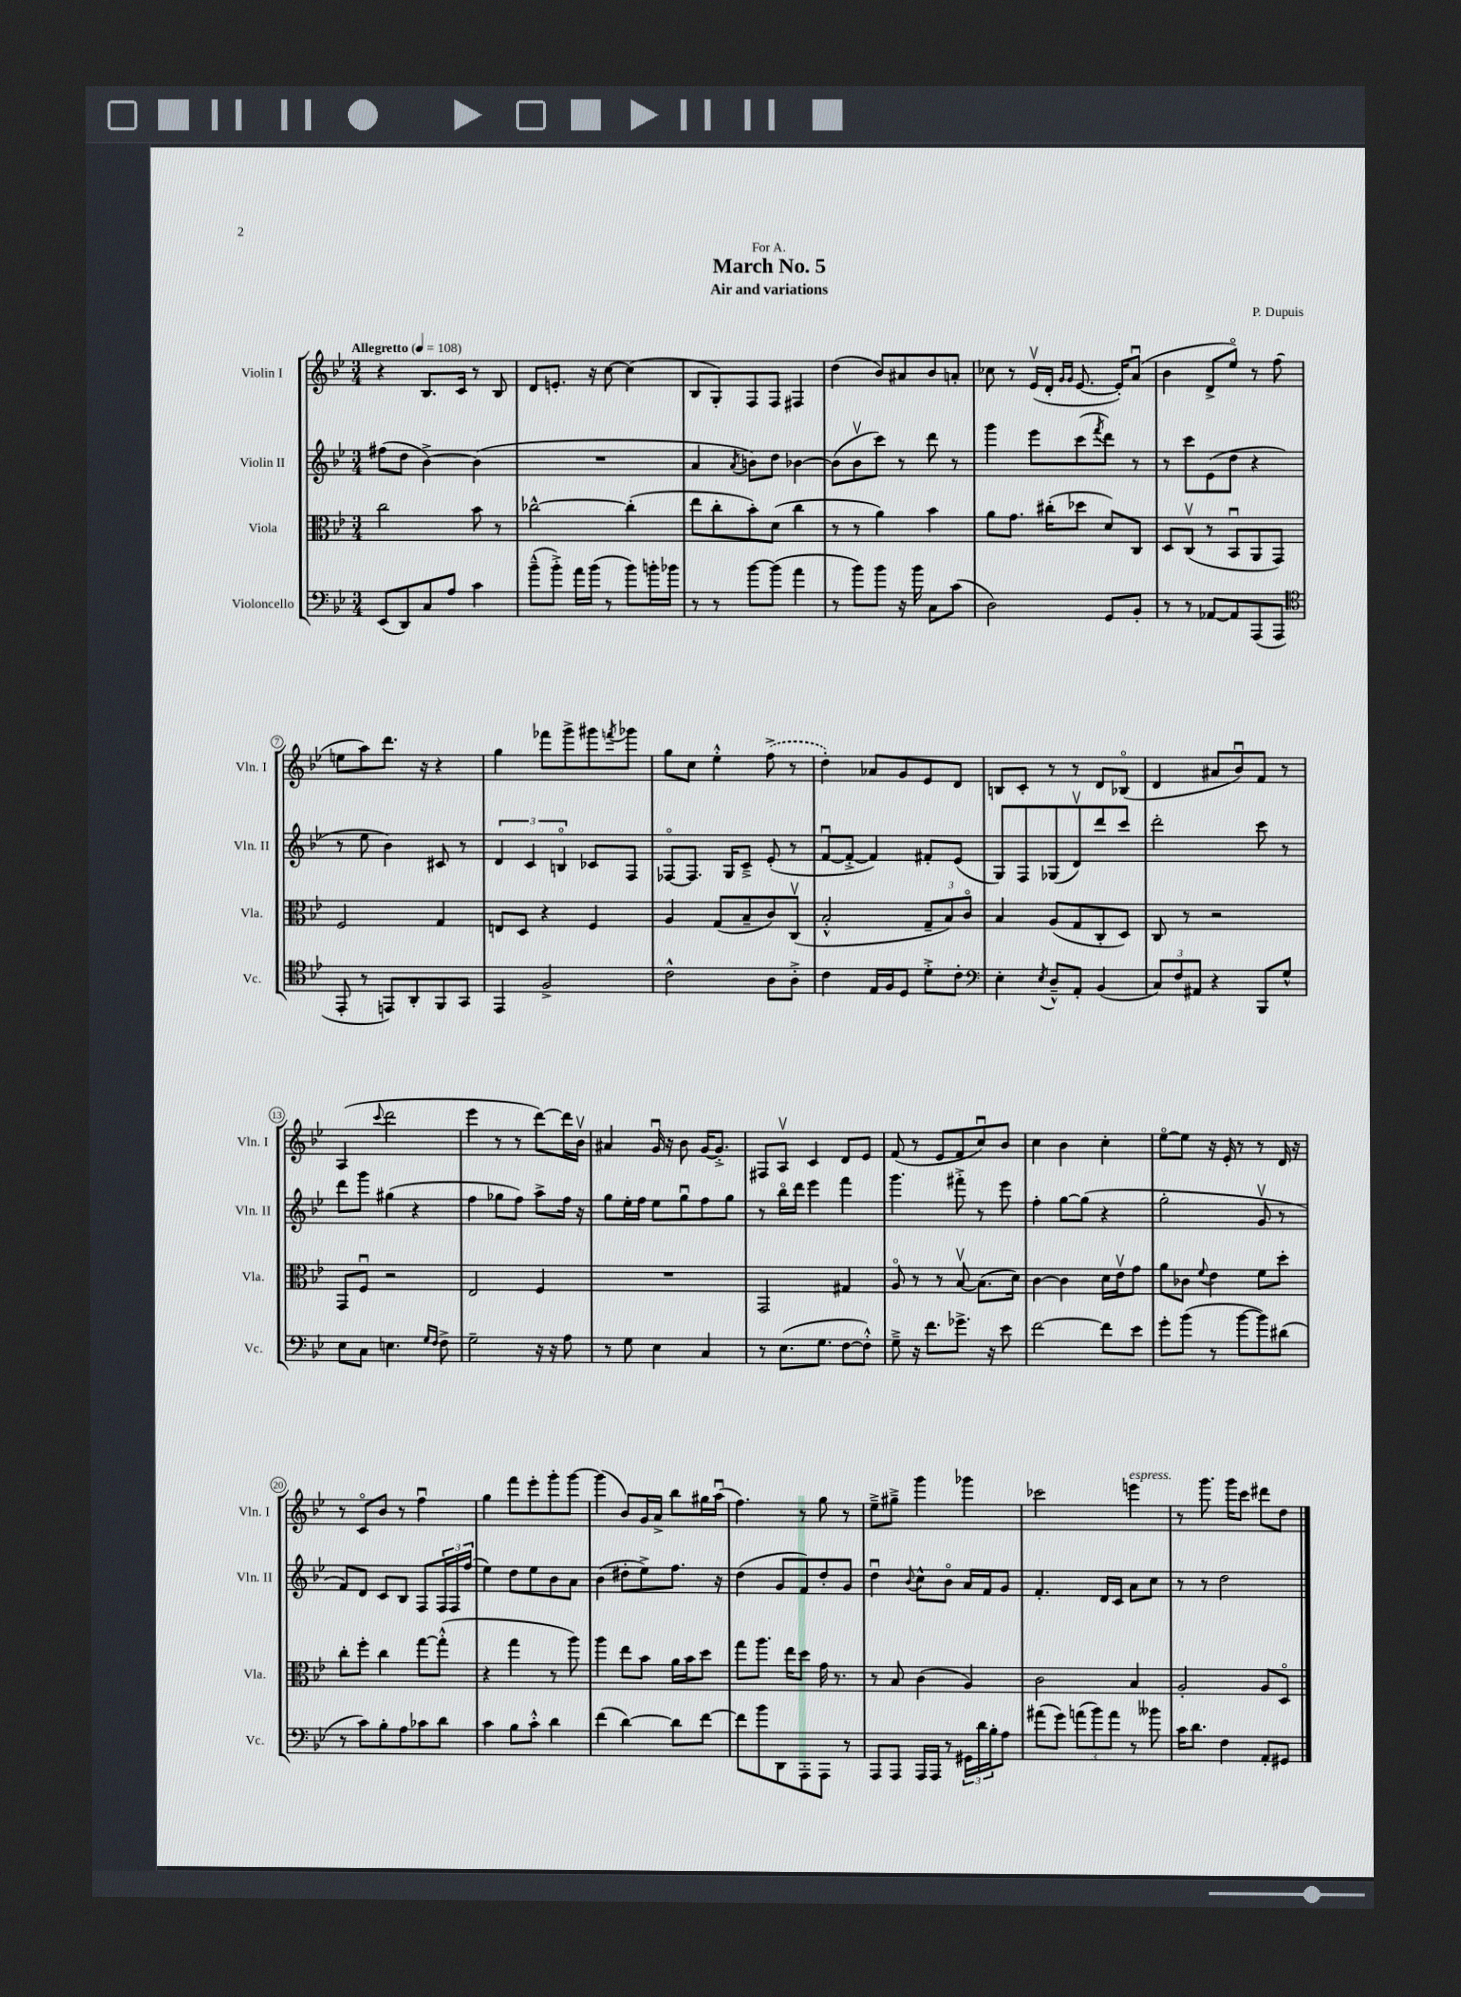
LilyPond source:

\header { title = "March No. 5" composer = "P. Dupuis" subtitle = "Air and variations" dedication = "For A." }
<<
\new StaffGroup <<
\new Staff = "s0" \with { instrumentName = "Violin I" shortInstrumentName = "Vln. I" } {
    \clef treble \key bes \major \numericTimeSignature \time 3/4 \tempo "Allegretto" 4 = 108
    r4 bes8. c'16 r8 bes8 |
    d'8 e'8.-. r16 c''8~ c''4( |
    bes8 g8-.) f8 f8 fis4 |
    d''4( bes'8) ais'8 bes'8 a'8-. |
    ces''8 r8 ees'16\upbow( d'16-. \grace { g'16 g'16 } ees'8.~ ees'16-.) a'8\downbow( |
    bes'4 d'8-> ees''8\flageolet) r8 f''8( |
    e''8 a''8) d'''8. r16 r4 |
    g''4 fes'''8 g'''8-> gis'''8 \acciaccatura { f'''8 } ges'''8 |
    g''8 c''8 ees''4-.-^ \once \slurDashed f''8->( r8 |
    d''4-.) aes'8 g'8 ees'8 d'8 |
    b8 c'8-. r8 r8 d'8 bes8\flageolet( |
    d'4 ais'8 bes'8\downbow) f'8 r8 |
    a4( \appoggiatura { c'''8 } d'''2 |
    ees'''4 r8 r8 d'''8~) d'''16 bes'16\upbow |
    ais'4 g'16\downbow r16 bes'8 g'16~ g'8.-.-> |
    fis8 a8\upbow c'4 d'8 ees'8 |
    f'8( r8 ees'8 f'8 c''8\downbow) bes'8 |
    c''4 bes'4 c''4-. |
    ees''8~\flageolet ees''8 r16 ees'16-. r8 r8 d'16 r16 |
    r8 c'8\flageolet bes'8 r8 f''4\downbow |
    g''4 f'''8 ees'''8-. g'''8-. g'''8~ |
    g'''4( bes'8) g'16 a'16-> bes''8 gis''16 a''16\downbow( |
    f''4.) r8 g''8 r8 |
    ees''8---> gis''8---> g'''4 ges'''4 |
    ces'''2 e'''4^\markup { \italic "espress." } |
    r8 g'''8. g'''16 c'''8 dis'''8 d''8 \bar "|." |
}
\new Staff = "s1" \with { instrumentName = "Violin II" shortInstrumentName = "Vln. II" } {
    \clef treble \key bes \major \numericTimeSignature \time 3/4
    fis''8( d''8 bes'4~->) bes'4( |
    R2. |
    a'4 \acciaccatura { a'8 } b'8) d''8 bes'4~ |
    bes'8( bes'8\upbow c'''8) r8 d'''8 r8 |
    g'''4 ees'''8 c'''8( \acciaccatura { f'''8 } d'''8) r8 |
    r8 c'''8 ees'8( d''8 r4 |
    r8 ees''8 bes'4) cis'8 r8 |
    \tuplet 3/2 { d'4 c'4 b4\flageolet } ces'8 f8 |
    fes8~\flageolet fes8. g16 c'8---> ees'8-.( r8 |
    f'8~\downbow f'8~-.-> f'4) fis'8-. ees'8( |
    g8) f8 ges8( d'8\upbow) d'''8 c'''8 |
    d'''2-. c'''8 r8 |
    d'''8 g'''8 gis''4( r4 |
    f''4 ges''8 f''8) a''8-> f''16 r16 |
    g''8 ees''16-. f''16 ees''8 g''8\downbow f''8 g''8 |
    r8 bes''16\flageolet d'''16 ees'''4 f'''4 |
    g'''4. fis'''8-.-> r8 ees'''8 |
    f''4-. g''8~ g''8( r4 |
    g''2-. g'8\upbow r8 |
    f'8) d'8 c'8 bes8 f8 \tuplet 3/2 { f16 f16 f''16( } |
    ees''4) d''8 ees''8 bes'8 a'8 |
    bes'4( dis''8-. ees''8->) f''8. r16 |
    d''4( g'8 f'8) d''8-. g'8 |
    d''4\downbow \appoggiatura { bes'8 } c''8-^ bes'8\flageolet a'16 f'16 g'8 |
    f'4.-. d'16 c'16 a'8 c''8 |
    r8 r8 d''2 \bar "|." |
}
\new Staff = "s2" \with { instrumentName = "Viola" shortInstrumentName = "Vla." } {
    \clef alto \key bes \major \numericTimeSignature \time 3/4
    c''2 bes'8 r8 |
    ces''2~-^ ces''4-.( |
    ees''8 c''8-. bes'8-.) d'8( c''4 |
    r8 r8 a'4) bes'4 |
    a'8 g'8. cis''16-.( des''8 d'8) c8 |
    d8 c8\upbow( r8 bes,8\downbow a,8 g,8) |
    f2 g4 |
    e8 d8 r4 f4 |
    a4 g8( bes8-- c'8) c8\upbow( |
    bes2-.-^ \tuplet 3/2 { g8-- bes8) c'8\flageolet } |
    bes4 a8( g8 c8-. d8) |
    c8 r8 r2 |
    g,8 f8\downbow r2 |
    ees2 f4 |
    R2. |
    g,2 gis4 |
    a8\flageolet r8 r8 bes8~\upbow bes8.( d'16) |
    c'4~ c'4 d'16 ees'16\upbow g'8 |
    a'8 ces'8 \appoggiatura { f'8 } ees'4 f'8 d''8-. |
    c''8-. f''8-. c''4 g''8~ g''8-.-^( |
    r4 g''4 r8 a''8) |
    a''4 ees''8 bes'8 a'16 bes'16 d''8 |
    g''8 a''8. ees''16 d''8 g'16 r8. |
    r8 bes8 c'4( a4) |
    c'2 bes4 |
    a2-. a8 d8\flageolet \bar "|." |
}
\new Staff = "s3" \with { instrumentName = "Violoncello" shortInstrumentName = "Vc." } {
    \clef bass \key bes \major \numericTimeSignature \time 3/4
    ees,8( d,8) c8 a8 c'4 |
    bes'8---^( bes'8-.->) a'16 bes'16( r8 bes'8) b'16-. bes'16 |
    r8 r8 bes'8~ bes'8( a'4 |
    r8 bes'8) bes'8 r16 bes'16 c8 c'8( |
    d2) g,8 bes,8-. |
    r8 r8 aes,8~ aes,8 a,,8( a,,8 |
    \clef tenor ees,8-. r8 e,8) a,8-. f,8 g,8 |
    ees,4 f2-> |
    c'2-^ a8 a8-.-> |
    c'4 ees16 f16 d8 d'8-.-> c'8-. |
    \clef bass ees4-. \acciaccatura { ees8 } d8---^ a,8-. bes,4( |
    \tuplet 3/2 { c8) f8 ais,8 } r4 bes,,8 g8-^ |
    ees8 c8 e4. \grace { g16 f16 } f8-> |
    g2-- r16 r16 a8 |
    r8 g8 ees4 c4 |
    r8 ees8.( g8. f8~ f8-.-^) |
    g8---> r16 f'8. ges'8.-> r16 ees'8 |
    f'2~ f'8 ees'8 |
    g'8-. bes'8( r8 bes'8~ bes'8) dis'8( |
    r8 c'8) bes8-. a8 ces'8 d'8 |
    c'4 bes8 c'8-.-^ d'4 |
    f'4( d'4~) d'8 f'8~ |
    f'8 bes'8 d,8 a,,8-. a,,8 r8 |
    a,,8 a,,8 a,,16 a,,16 r8 \tuplet 3/2 { gis,16 d'16 bes16-. } a8 |
    ais'8( g'8) \tuplet 3/2 { a'8( bes'8) a'8 } r8 beses'8 |
    c'16 d'8. f4 a,8-. gis,8 \bar "|." |
}
>>
>>
\layout { \context { \Score \override BarNumber.stencil = #(make-stencil-circler 0.1 0.3 ly:text-interface::print) } }
